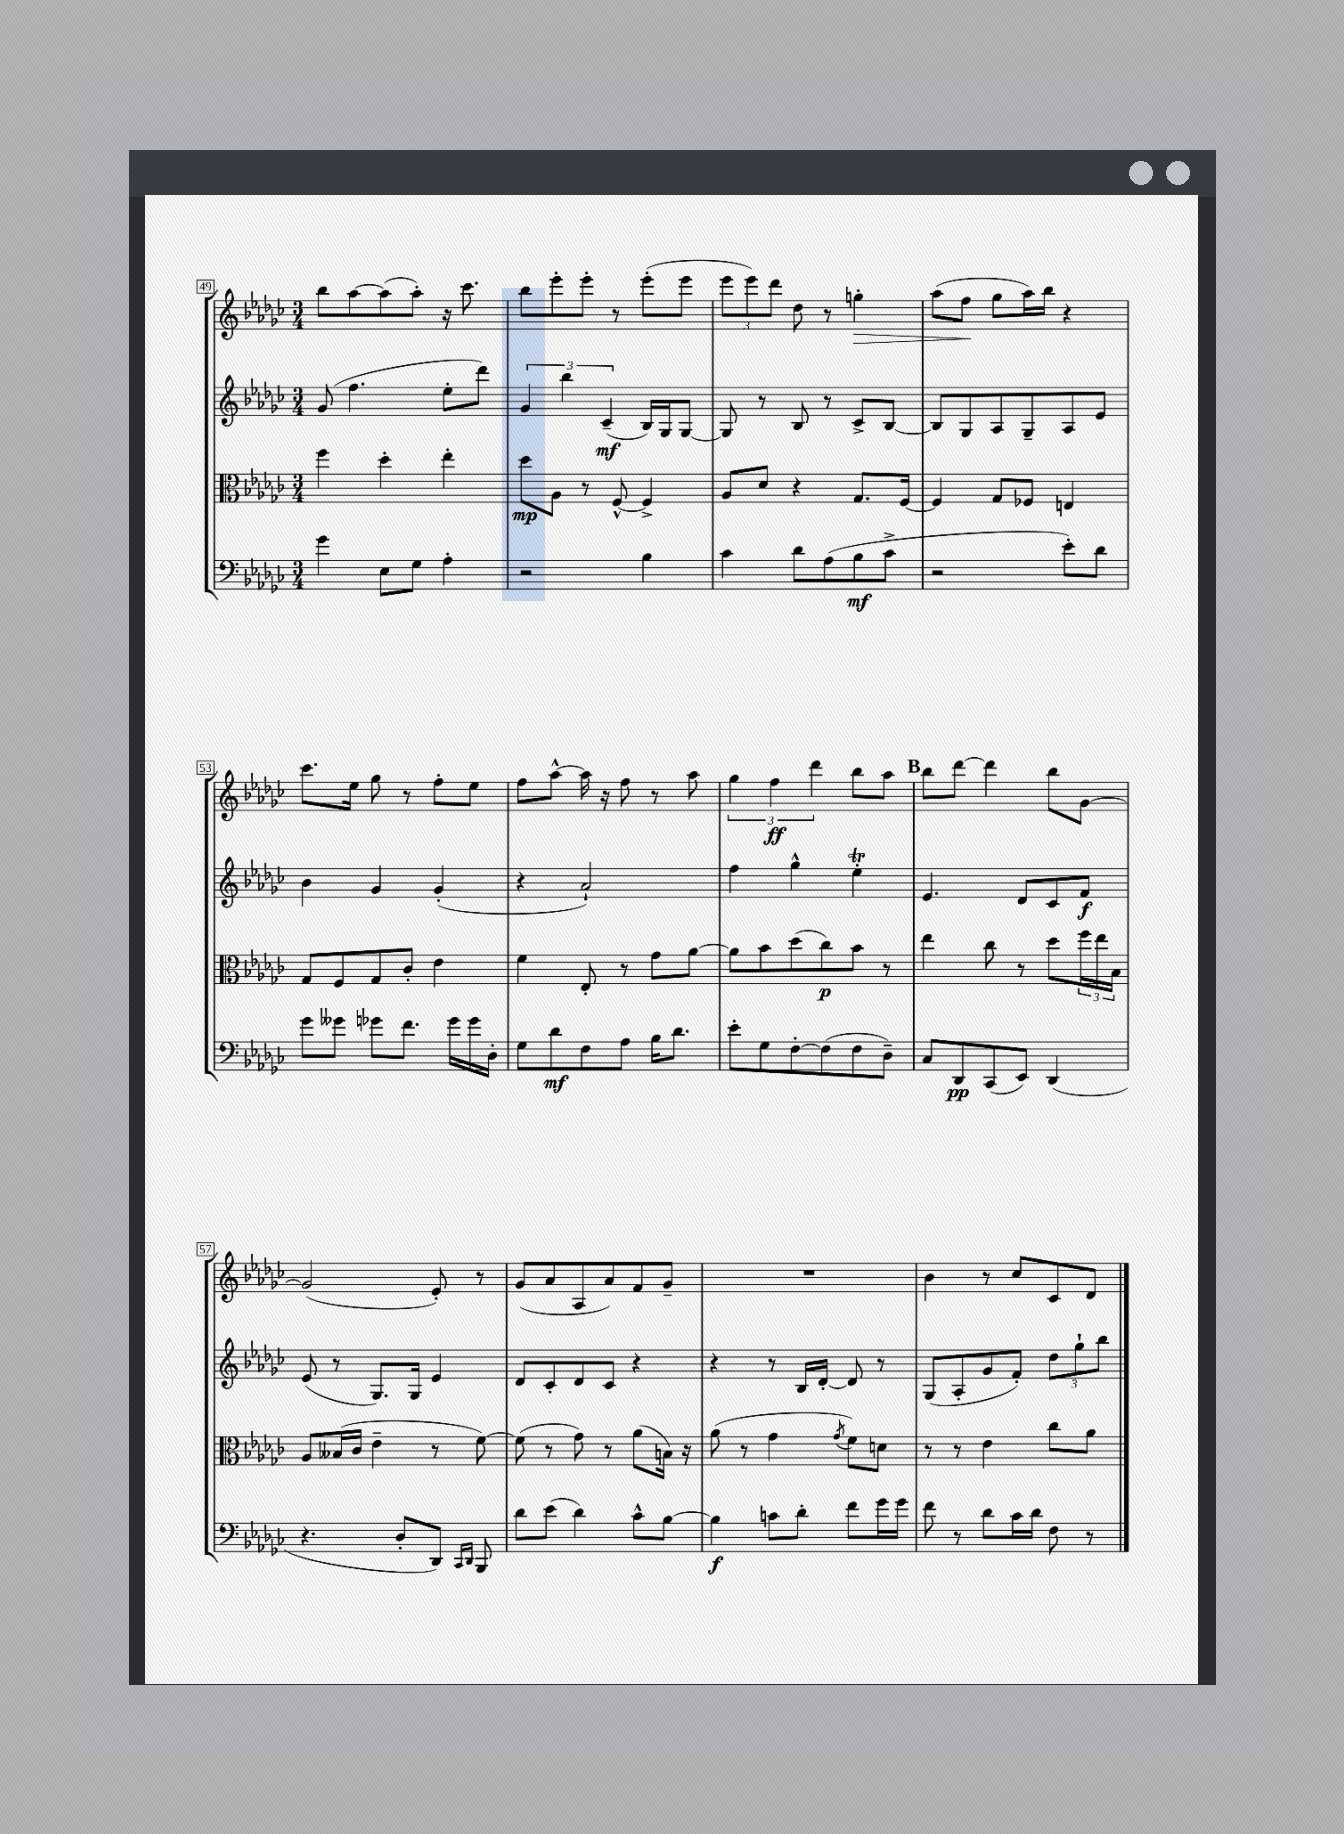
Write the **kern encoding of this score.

**kern	**dynam	**kern	**dynam	**kern	**dynam	**kern	**dynam
*part4	*part4	*part3	*part3	*part2	*part2	*part1	*part1
*staff4	*staff4	*staff3	*staff3	*staff2	*staff2	*staff1	*staff1
*clefF4	*	*clefC3	*	*clefG2	*	*clefG2	*
*k[b-e-a-d-g-c-]	*	*k[b-e-a-d-g-c-]	*	*k[b-e-a-d-g-c-]	*	*k[b-e-a-d-g-c-]	*
*M3/4	*	*M3/4	*	*M3/4	*	*M3/4	*
=49	=49	=49	=49	=49	=49	=49	=49
4g-\	.	4ff\	.	(8g-/	.	8bb-\L	.
.	.	.	.	4.ff\	.	[8aa-\	.
8E-\L	.	4dd-'\	.	.	.	(8aa-\]	.
8G-\J	.	.	.	.	.	8aa-'\J)	.
4A-'\	.	4ee-'\	.	8ee-'\L	.	16r	.
.	.	.	.	.	.	8.ccc-\	.
.	.	.	.	8ddd-\J)	.	.	.
=50	=50	=50	=50	=50	=50	=50	=50
2r	.	8dd-\L	mp	6g-/	.	8bb-\L	.
.	.	8A-\J	.	.	.	8eee-'\	.
.	.	.	.	6bb-\	.	.	.
.	.	8r	.	.	.	8eee-'\J	.
.	.	.	.	(6c-~/	mf	.	.
.	.	[8F^^/	.	.	.	8r	.
4B-\	.	4F^/]	.	16B-/LL)	.	(8eee-'\L	.
.	.	.	.	16G-/J	.	.	.
.	.	.	.	[8G-/J	.	8eee-\J	.
=51	=51	=51	=51	=51	=51	=51	=51
4c-\	.	8A-/L	.	8G-/]	.	12eee-\L	.
.	.	.	.	.	.	12eee-\)	.
.	.	8d-/J	.	8r	.	.	.
.	.	.	.	.	.	12ddd-\J	.
8d-\L	.	4r	.	8B-/	.	8dd-\	.
(8A-\	.	.	.	8r	.	8r	.
!	!	!	!	!	!	!	!LO:HP:b
8B-\	mf	8.G-/L	.	8c-^/L	.	4ggn'\	>
8c-^\J	.	.	.	[8B-/J	.	.	.
.	.	[16F/Jk	.	.	.	.	.
=52	=52	=52	=52	=52	=52	=52	=52
2r	.	4F/]	.	8B-/L]	.	(8aa-\L	.
.	.	.	.	8G-/	.	8ff\J	.
.	.	8G-/L	.	8A-/	.	8gg-\L	]
.	.	8F-X/J	.	8G-~/	.	16aa-\L)	.
.	.	.	.	.	.	16bb-\JJ	.
8e-'\L)	.	4En/	.	8A-/	.	4r	.
8d-\J	.	.	.	8e-/J	.	.	.
!!LO:LB:g=z
=53	=53	=53	=53	=53	=53	=53	=53
8g-\L	.	8G-/L	.	4b-\	.	8.ccc-\L	.
8g--X\J	.	8F/	.	.	.	.	.
.	.	.	.	.	.	16ee-\Jk	.
8g-X\L	.	8G-/	.	4g-/	.	8gg-\	.
8.f\J	.	8c-'/J	.	.	.	8r	.
.	.	4e-\	.	(4g-'/	.	8ff'\L	.
16g-\LL	.	.	.	.	.	.	.
16g-\	.	.	.	.	.	8ee-\J	.
16D-'\JJ	.	.	.	.	.	.	.
=54	=54	=54	=54	=54	=54	=54	=54
8G-\L	.	4f\	.	4r	.	8ff\L	.
8d-\	mf	.	.	.	.	[8aa-^^\J	.
8F\	.	8E-'/	.	2a-`/)	.	16aa-\]	.
.	.	.	.	.	.	16r	.
8A-\J	.	8r	.	.	.	8ff\	.
16B-\KL	.	8g-\L	.	.	.	8r	.
8.d-\J	.	.	.	.	.	.	.
.	.	[8a-\J	.	.	.	8aa-\	.
=55	=55	=55	=55	=55	=55	=55	=55
8e-'\L	.	8a-\L]	.	4ff\	.	6gg-\	.
8G-\	.	8b-\	.	.	.	.	.
.	.	.	.	.	.	6ff\	ff
[8F'\	.	(8dd-\	.	4gg-^^\	.	.	.
.	.	.	.	.	.	6ddd-\	.
(8F\]	.	8cc-\)	p	.	.	.	.
8F\	.	8b-\J	.	4ee-T'\	.	8bb-\L	.
8D-~\J)	.	8r	.	.	.	8aa-\J	.
!!LO:REH:place=s1:t=B
=56	=56	=56	=56	=56	=56	=56	=56
8C-/L	.	4ee-\	.	4.e-/	.	8bb-\L	.
8DD-/	pp	.	.	.	.	[8ddd-\J	.
(8CC-/	.	8cc-\	.	.	.	4ddd-\]	.
8EE-/J)	.	8r	.	8d-/L	.	.	.
(4DD-/	.	8dd-\L	.	8c-/	.	8bb-\L	.
.	.	24ff\L	.	8f/J	f	[8g-\J	.
.	.	24ee-\	.	.	.	.	.
.	.	24B-\JJ	.	.	.	.	.
!!LO:LB:g=z
=57	=57	=57	=57	=57	=57	=57	=57
4.r	.	8A-/L	.	(8e-/	.	(2g-/]	.
.	.	(16B--X/L	.	8r	.	.	.
.	.	16c-/JJ	.	.	.	.	.
.	.	4e-~\	.	8.G-/L)	.	.	.
8D-'/L	.	.	.	.	.	.	.
.	.	.	.	16G-/Jk	.	.	.
8DD-/J)	.	8r	.	4e-/	.	8e-'/)	.
16qqCC-/LL	.	.	.	.	.	.	.
16qqDD-/JJ	.	.	.	.	.	.	.
8BBB-/	.	[8f\)	.	.	.	8r	.
=58	=58	=58	=58	=58	=58	=58	=58
8d-\L	.	(8f\]	.	8d-/L	.	(8g-/L	.
(8e-\J	.	8r	.	8c-'/	.	8a-/	.
4d-\)	.	8g-\)	.	8d-/	.	8A-/	.
.	.	8r	.	8c-/J	.	8a-/)	.
8c-^^\L	.	(8a-\L	.	4r	.	8f/	.
[8B-\J	.	16Bn\Jk)	.	.	.	8g-~/J	.
.	.	16r	.	.	.	.	.
=59	=59	=59	=59	=59	=59	=59	=59
4B-\]	f	(8a-\	.	4r	.	2.r	.
.	.	8r	.	.	.	.	.
8cn\L	.	4g-\	.	8r	.	.	.
8d-'\J	.	.	.	16B-/LL	.	.	.
.	.	.	.	[16d-'/JJ	.	.	.
.	.	8qg-/	.	.	.	.	.
8f\L	.	8f\L)	.	8d-/]	.	.	.
16g-\L	.	8dn\J	.	8r	.	.	.
16g-\JJ	.	.	.	.	.	.	.
=60	=60	=60	=60	=60	=60	=60	=60
8f\	.	8r	.	(8G-/L	.	4b-\	.
8r	.	8r	.	8A-'/	.	.	.
8d-\L	.	4e-\	.	8g-/	.	8r	.
16c-\L	.	.	.	8f'/J)	.	8cc-/L	.
16d-\JJ	.	.	.	.	.	.	.
8F\	.	8cc-\L	.	12dd-\L	.	8c-/	.
.	.	.	.	12gg-`\	.	.	.
8r	.	8a-\J	.	.	.	8d-/J	.
.	.	.	.	12bb-\J	.	.	.
==	==	==	==	==	==	==	==
*-	*-	*-	*-	*-	*-	*-	*-
